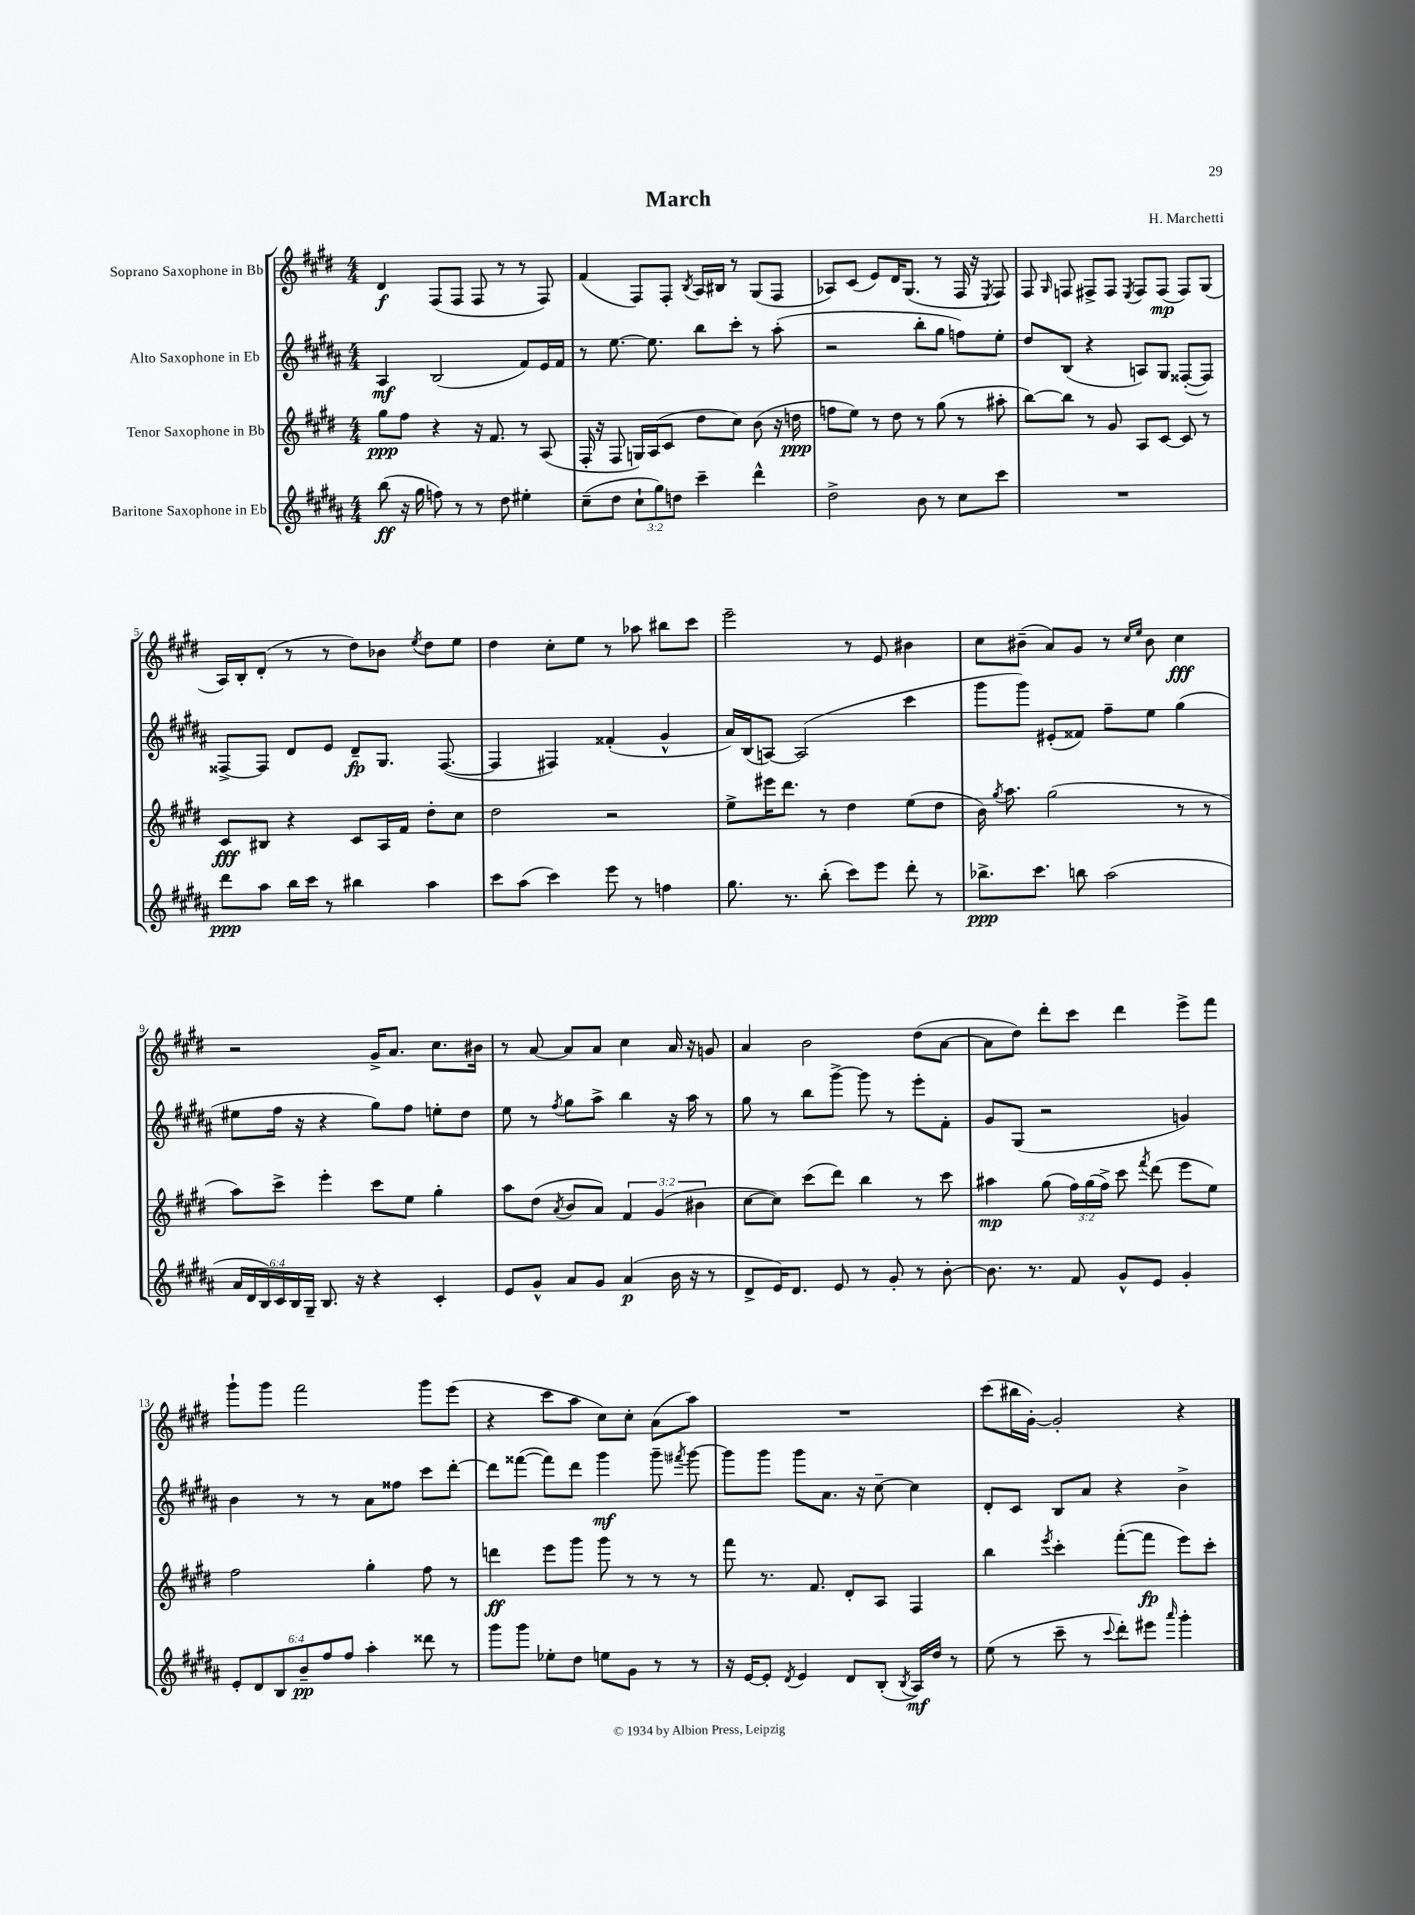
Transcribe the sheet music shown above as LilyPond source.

\header { title = "March" composer = "H. Marchetti" }
<<
\new StaffGroup <<
\new Staff = "s0" \with { instrumentName = "Soprano Saxophone in Bb" } {
    \clef treble \key e \major \numericTimeSignature \time 4/4
    \autoBeamOff dis'4\f fis8[( fis8] fis8 r8 r8 fis8) |
    fis'4( fis8[) fis8]-. \acciaccatura { b8 } a16[ bis16] r8 gis8[( fis8] |
    aes8[) cis'8]( e'8[) dis'16 gis8.]( r8 fis16 r16 \acciaccatura { e8 } fis8) |
    fis8 \grace { gis16 } f8 fis8[-> fis8] \acciaccatura { e8 } fis8[ fis8]\mp( fis8[) gis8]( |
    a16[) b16-. dis'8]-.( r8 r8 dis''8[) bes'8] \acciaccatura { e''8 } dis''8[ e''8] |
    dis''4 cis''8[-. e''8] r8 aes''8 bis''8[ cis'''8] |
    e'''2-- r8 e'8 bis'4 |
    cis''8[ bis'8]--( a'8[) gis'8] r8 \grace { cis''16[ e''16] } bis'8 cis''4\fff |
    r2 gis'16[-> a'8.] cis''8.[ bis'16] |
    r8 a'8~ a'8[ a'8] cis''4 a'16 r16 g'8 |
    a'4 b'2 dis''8[( a'8]~ |
    a'8[ dis''8]) dis'''8[-. cis'''8] dis'''4 e'''8[-> fis'''8] |
    gis'''8[-! gis'''8] fis'''2 gis'''8[ e'''8]( |
    r4 cis'''8[ a''8] cis''8[) cis''8]-. a'8[( a''8]) |
    R1 |
    cis'''8[( bis''16 gis'16]~-.) gis'2-. r4 \bar "|." |
}
\new Staff = "s1" \with { instrumentName = "Alto Saxophone in Eb" } {
    \clef treble \key b \major \numericTimeSignature \time 4/4
    \autoBeamOff ais4\mf b2( fis'8[) e'16 fis'16] |
    r8 e''8.~ e''8. b''8[ cis'''8]-. r8 ais''8-.( |
    r2 b''8[-. gis''8] f''8[) e''8]-. |
    dis''8[ b8]( r4 a8[) gis8] fisis8[~-.( fisis8]) |
    fisis8[~-> fisis8] dis'8[ e'8] dis'8[--\fp gis8.] fisis8.~( |
    fisis4 fis4) fisis'4-.( gis'4-^ |
    ais'16[) b16( a8]~) a2( cis'''4 |
    gis'''8[ gis'''8]) eis'8[-.( fisis'8]) fis''8[-- e''8] gis''4( |
    eis''8[ fis''16] r16 r4 gis''8[) fis''8] e''8[-. dis''8] |
    e''8 r8 \acciaccatura { fis''8 } gis''8[ ais''8]-> b''4 r16 ais''16 r8 |
    gis''8 r8 b''8[ gis'''8]~-> gis'''8 r8 e'''8[-. fis'8]-. |
    gis'8[ gis8]( r2 g'4) |
    b'4 r8 r8 ais'8[ fisis''8] cis'''8[ dis'''8]~-. |
    dis'''8[ fisis'''8]~( fisis'''8[) dis'''8] gis'''4\mf gis'''8-- \acciaccatura { fis'''8 } gis'''8~ |
    gis'''8[ gis'''8] gis'''8[ ais'8.] r16 cis''8~-- cis''4 |
    dis'8[-. cis'8] b8[ ais'8] r4 b'4-> \bar "|." |
}
\new Staff = "s2" \with { instrumentName = "Tenor Saxophone in Bb" } {
    \clef treble \key e \major \numericTimeSignature \time 4/4 \override Staff.TupletNumber.text = #tuplet-number::calc-fraction-text
    \autoBeamOff gis''8[\ppp fis''8] r4 r16 fis'8. r8 a8( |
    fis16-. r16 fis8 g16[) a16( cis'8] dis''8[ cis''8]) b'8( r16 d''16\ppp |
    f''8[ e''8]) r8 dis''8 r8 gis''8( r8 ais''8-. |
    b''8[~) b''8] r8 gis'8 a8[ cis'8]~ cis'8 r8 |
    cis'8[\fff bis8] r4 cis'8[ a16 fis'16] dis''8[-. cis''8] |
    dis''2 r2 |
    e''8[-> eis'''16 dis'''8.] r8 dis''4 e''8[( dis''8] |
    b'16) \acciaccatura { gis''8 } a''8. gis''2( r8 r8 |
    a''8[) cis'''8]-> e'''4-. cis'''8[ e''8] gis''4-. |
    a''8[ dis''8]( \acciaccatura { a'8 } b'8[ a'8]) \tuplet 3/2 { fis'4 gis'4( bis'4 } |
    cis''8[~ cis''8]) cis'''8[( dis'''8]) b''4 r8 cis'''8 |
    ais''4\mp gis''8( \tuplet 3/2 { fis''16[) gis''16( fis''16]->) } cis'''8 \acciaccatura { fis'''8 } dis'''8( e'''8[ e''8]) |
    fis''2 gis''4-. fis''8 r8 |
    d'''4\ff e'''8[ gis'''8] gis'''8 r8 r8 r8 |
    fis'''8 r8. fis'8. dis'8[-. a8] fis4 |
    b''4 \acciaccatura { e'''8 } cis'''4-. fis'''8[~-.( fis'''8]\fp e'''8[) cis'''8]-. \bar "|." |
}
\new Staff = "s3" \with { instrumentName = "Baritone Saxophone in Eb" } {
    \clef treble \key b \major \numericTimeSignature \time 4/4 \override Staff.TupletNumber.text = #tuplet-number::calc-fraction-text
    \autoBeamOff b''8\ff( r16 gis''16 f''8) r8 r8 dis''8 eis''4-. |
    cis''8[--( dis''8] \tuplet 3/2 { cis''8[-! gis''8) d''8] } cis'''4-- dis'''4-^ |
    dis''2-> b'8 r8 cis''8[ cis'''8] |
    R1 |
    dis'''8[\ppp ais''8] b''16[ cis'''16] r8 bis''4 ais''4 |
    cis'''8[ ais''8]( cis'''4) e'''8 r8 f''4 |
    gis''8. r8. b''8-.( cis'''8[) e'''8] dis'''8-. r8 |
    bes''8.[->\ppp cis'''8.] b''8 ais''2( |
    \tuplet 6/4 { ais'16[ dis'16 b16) cis'16 b16 gis16]-- } b8. r16 r4 cis'4-. |
    e'8[ gis'8]-^ ais'8[ gis'8] ais'4\p( b'16 r16 r8 |
    dis'8[-> e'16) dis'8.] e'8 r8 gis'8-. r8 b'8~-. |
    b'8. r8. fis'8 gis'8[-^ e'8] gis'4-. |
    \tuplet 6/4 { e'8[-. dis'8 b8 b'8--\pp fis''8 fis''8] } ais''4-. disis'''8 r8 |
    gis'''8[ gis'''8] ees''8[-. dis''8] e''8[ gis'8] r8 r8 |
    r16 e'16[~ e'8]-. \acciaccatura { dis'8 } e'4 dis'8[ b8]-.( \acciaccatura { b8 } ais16[\mf) dis''16] r8 |
    e''8( r8 cis'''8-- r8 \appoggiatura { cis'''8 } dis'''8[-.) eis'''8] \grace { ais'''16 } gis'''4-. \bar "|." |
}
>>
>>
